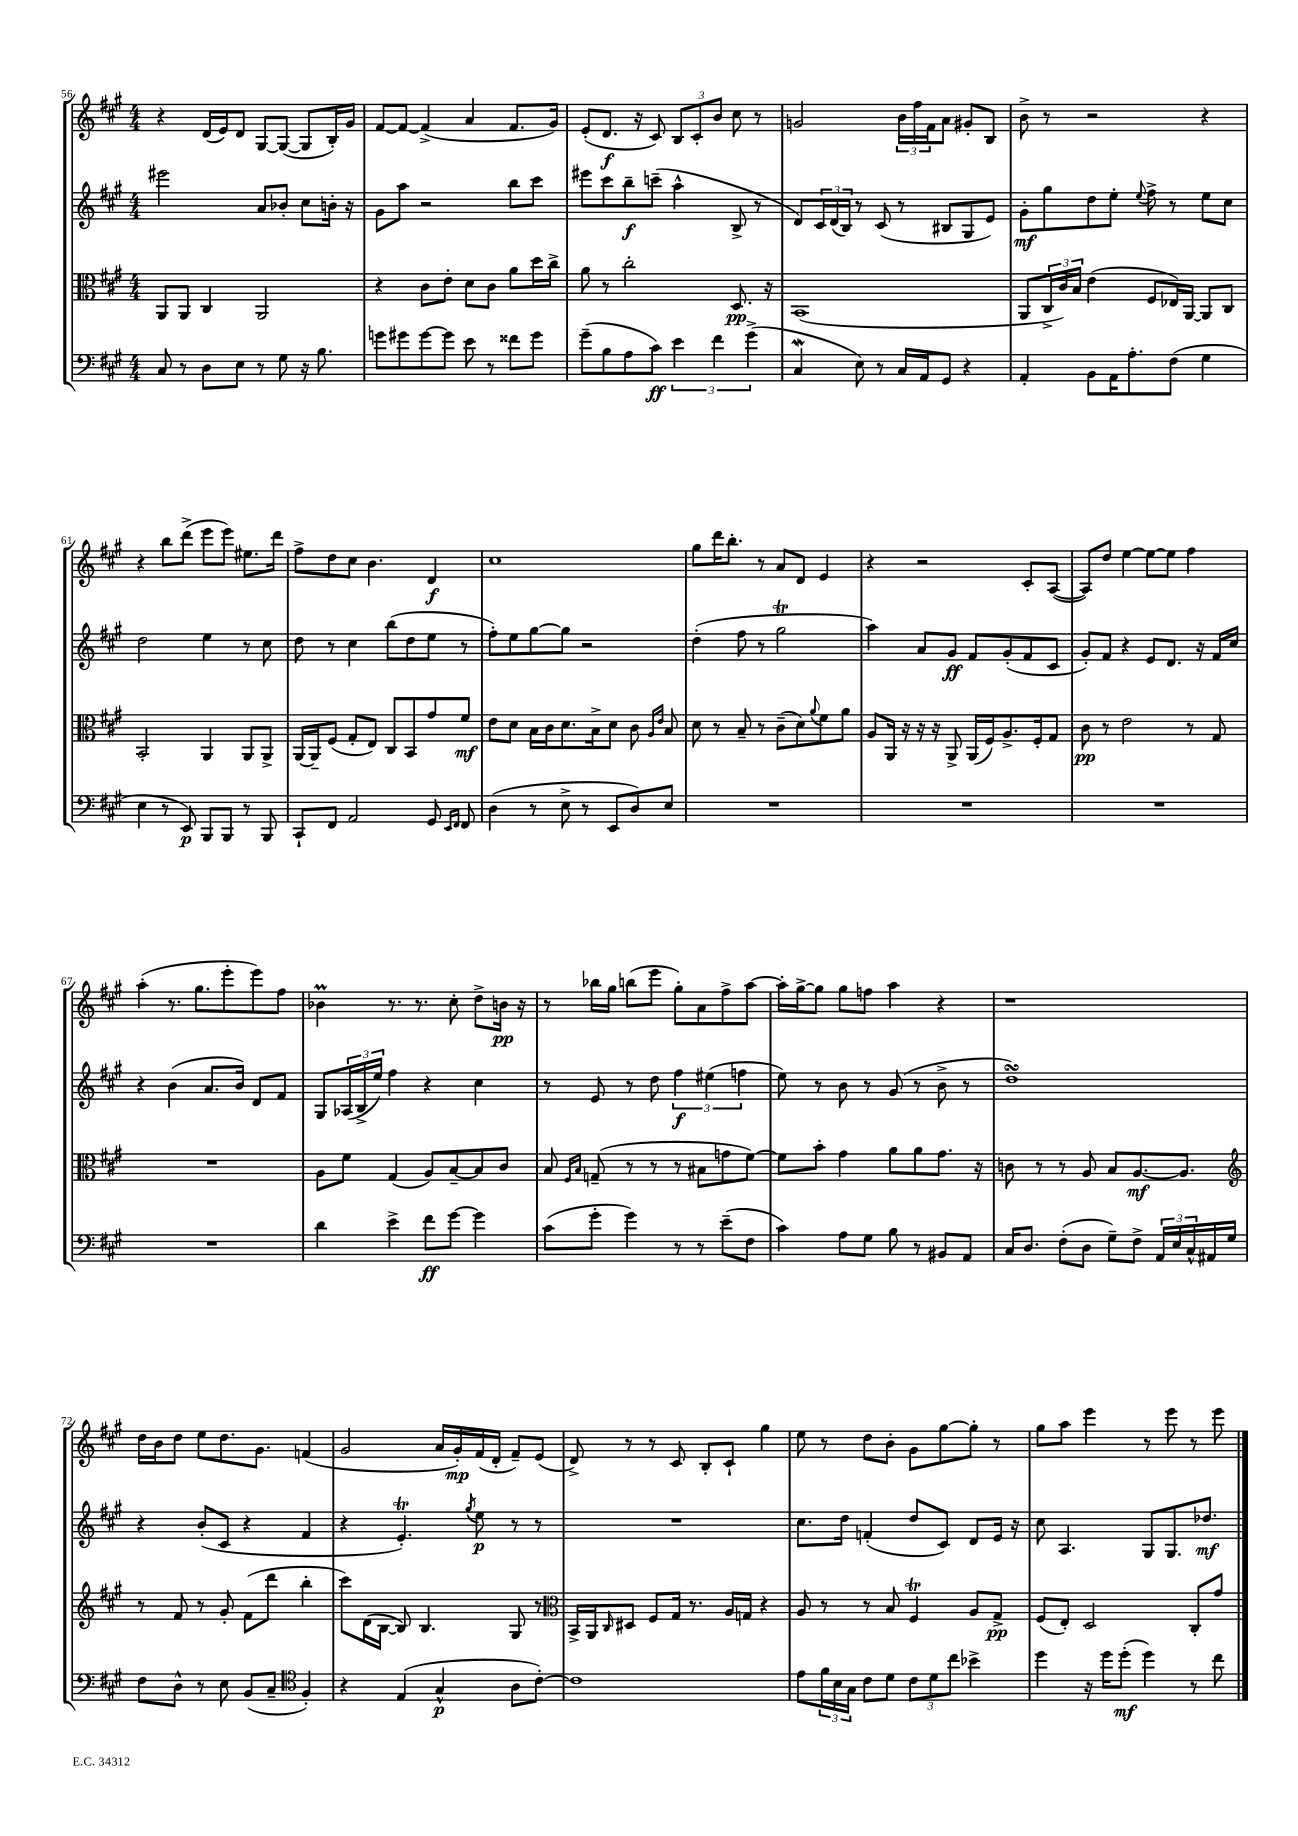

**kern	**kern	**kern	**kern
*staff4	*staff3	*staff2	*staff1
*clefF4	*clefC3	*clefG2	*clefG2
*k[f#c#g#]	*k[f#c#g#]	*k[f#c#g#]	*k[f#c#g#]
*M4/4	*M4/4	*M4/4	*M4/4
8C#	8AA	2eee#	4r
8r	8AA	.	.
8D	4C#	.	(16d
.	.	.	16e)
8E	.	.	8d
8r	2AA	8a	[8G#
8G#	.	8b-'	(8G#_
16r	.	8cc#	8G#]
8.B	.	.	.
.	.	16b'	16B')
.	.	16r	16g#
=	=	=	=
8g	4r	8g#	[8f#
8g#	.	8aa	8f#_
[8g#	8c#	2r	(4f#^]
8g#]	8e'	.	.
8e	8d	.	4a
8r	8c#	.	.
8f##	8a	8bb	8.f#
8g#	16dd	8ccc#	.
.	16cc#^	.	16g#)
=	=	=	=
(8g#~	8a	8eee#	(8e'
8B	8r	8ccc#	8.d
8A	2cc#'	8bb~	.
.	.	.	16r
8c#)	.	(8ccc~	8c#)
6e	.	4aa^^	12B
.	.	.	12c#'
6f#	.	.	12b
.	8.D	8B^	8cc#
(6g#^	.	.	.
.	.	8r	8r
.	16r	.	.
=	=	=	=
4C#	(1BB	8d)	2g
.	.	24c#	.
.	.	(24d	.
.	.	24B)	.
8E)	.	8r	.
8r	.	(8c#	.
16C#	.	8r	24b
.	.	.	24ff#
16AA	.	.	.
.	.	.	24f#
8GG#	.	8B#	8a
4r	.	8G#	8g#'
.	.	8e)	8B
=	=	=	=
4AA'	8AA	8g#'	8b^
.	24C#^	8gg#	8r
.	24c#)	.	.
.	24B	.	.
8BB	(4e	8dd	2r
16AA	.	8ee'	.
8.A'	.	.	.
.	.	8qqee	.
.	8F#	8ff#^	.
(8F#	16E-)	8r	.
.	[16AA	.	.
4G#	8AA]	8ee	4r
.	8C#	8cc#	.
=	=	=	=
4E	2BB'	2dd	4r
8r	.	.	8bb
8EE)	.	.	(8ddd^
8BBB	4AA	4ee	8eee
8BBB	.	.	8eee)
8r	8AA	8r	8.ee#
8BBB	8AA^	8cc#	.
.	.	.	16ddd
=	=	=	=
8CC#`	[16AA	8dd	8ff#^
.	16AA~]	.	.
8FF#	(8F#	8r	8dd
2AA	8G#'	4cc#	8cc#
.	8E)	.	4.b
.	8C#	(8bb	.
.	8BB	8dd	.
8GG#	8g#	8ee	4d
16qqEE	.	.	.
16qqFF#	.	.	.
8FF#	8f#	8r	.
=	=	=	=
(4D	8e	8ff#')	1cc#
.	8d	8ee	.
8r	16B	[8gg#	.
.	16c#	.	.
8E^	8.d	8gg#]	.
8r	.	2r	.
.	16B^	.	.
8EE	8d	.	.
8D)	8c#	.	.
.	16qqA	.	.
.	16qqe	.	.
8E	8B	.	.
=	=	=	=
1r	8d	(4dd'	8gg#
.	8r	.	16ddd
.	.	.	8.bb'
.	8B~	8ff#	.
.	8r	8r	8r
.	(8c#~	2gg#	8a
.	8d)	.	8d
.	8qqa	.	.
.	8f#	.	4e
.	8a	.	.
=	=	=	=
1r	8A	4aa)	4r
.	16AA	.	.
.	16r	.	.
.	16r	8a	2r
.	16r	.	.
.	8AA^	8g#	.
.	(16AA	8f#	.
.	16F#)	.	.
.	8.A^	(8g#'	.
.	.	8f#	8c#'
.	16F#'	.	.
.	8G#	8c#	([8A
=	=	=	=
1r	8c#	8g#')	8A])
.	8r	8f#	8dd
.	2e	4r	[4ee
.	.	8e	8ee_
.	.	8.d	8ee]
.	8r	.	4ff#
.	.	16r	.
.	8G#	16f#	.
.	.	16cc#	.
=	=	=	=
1r	1r	4r	(4aa'
.	.	(4b	8.r
.	.	.	8.gg#
.	.	8.a	.
.	.	.	8eee'
.	.	16b)	.
.	.	8d	8eee)
.	.	8f#	8ff#
=	=	=	=
4d	8A	8G#	4b-
.	8f#	(24A-	.
.	.	24B^	.
.	.	24ee)	.
4e^	(4G#	4ff#	8.r
.	.	.	8.r
8f#	8A)	4r	.
[8g#	[8B~	.	8cc#'
4g#]	8B]	4cc#	8dd^
.	8c#	.	16b
.	.	.	16r
=	=	=	=
(8c#	8B	8r	8r
.	16qqF#	.	.
.	16qqB	.	.
8g#'	(8G~	8e	16bb-
.	.	.	16gg#
4g#)	8r	8r	(8bb
.	8r	8dd	8eee
8r	8r	6ff#	8gg#')
8r	8B#	.	8a
.	.	(6ee#	.
(8e~	8g	.	8ff#^
.	.	6ff	.
8F#	[8f#)	.	[8aa
=	=	=	=
4c#)	8f#]	8ee)	16aa']
.	.	.	[16gg#^
.	8b'	8r	8gg#]
8A	4g#	8b	8gg#
8G#	.	8r	8ff
8B	8a	(8g#	4aa
8r	8a	8r	.
8BB#	8.g#	8b^	4r
8AA	.	8r	.
.	16r	.	.
=	=	=	=
16C#	8c	1dd)	1r
8.D	.	.	.
.	8r	.	.
(8F#'	8r	.	.
8D	8A	.	.
8G#~)	8B	.	.
8F#^	[8.A	.	.
24AA	.	.	.
24E	.	.	.
.	8.A]	.	.
24C#^^	.	.	.
16AA#	.	.	.
16G#	.	.	.
=	=	=	=
*	*clefG2	*	*
8F#	8r	4r	16dd
.	.	.	16b
8D^^	8f#	.	8dd
8r	8r	(8b'	8ee
8E	8g#'	8c#	8.dd
(8BB	(8f#	4r	.
.	.	.	8.g#
8C#~	8ddd	.	.
*clefC4	*	*	*
4F#')	4bb'	4f#	(4f
=	=	=	=
4r	8ccc#)	4r	2g#
.	(16d	.	.
.	[16B	.	.
(4E	8B])	4.e')	.
.	4.B	.	.
4G#^^	.	.	16a
.	.	.	16g#')
.	.	8qgg#	.
.	.	8ee	(16f#
.	.	.	16d'
8A	8G#	8r	8f#~)
[8c#')	8r	8r	(8e
=	=	=	=
*	*clefC3	*	*
1c#]	16BB^	1r	8d^)
.	16AA	.	.
.	16qqC#	.	.
.	8D#	.	8r
.	8F#	.	8r
.	16G#	.	8c#
.	8.r	.	.
.	.	.	8B'
.	16A	.	8c#`
.	16G	.	.
.	4r	.	4gg#
=	=	=	=
8e	8A	8.cc#	8ee
24f#	8r	.	8r
24B	.	.	.
.	.	16dd	.
24G#	.	.	.
8c#	8r	(4f'	8dd
8d	8B	.	8b'
12c#	4F#	8dd	8g#
12d	.	.	.
.	.	8c#)	[8gg#
12cc#	.	.	.
4b-^	8A	8d	8gg#']
.	8G#^	16e	8r
.	.	16r	.
=	=	=	=
4dd	(8F#	8cc#	8gg#
.	8E')	4.A	8aa
16r	2D	.	4eee
16dd	.	.	.
(8dd'	.	.	.
4dd)	.	8G#	8r
.	.	8.G#	8eee
8r	8C#'	.	8r
.	.	8.dd-	.
8cc#	8g#	.	8eee
==	==	==	==
*-	*-	*-	*-
